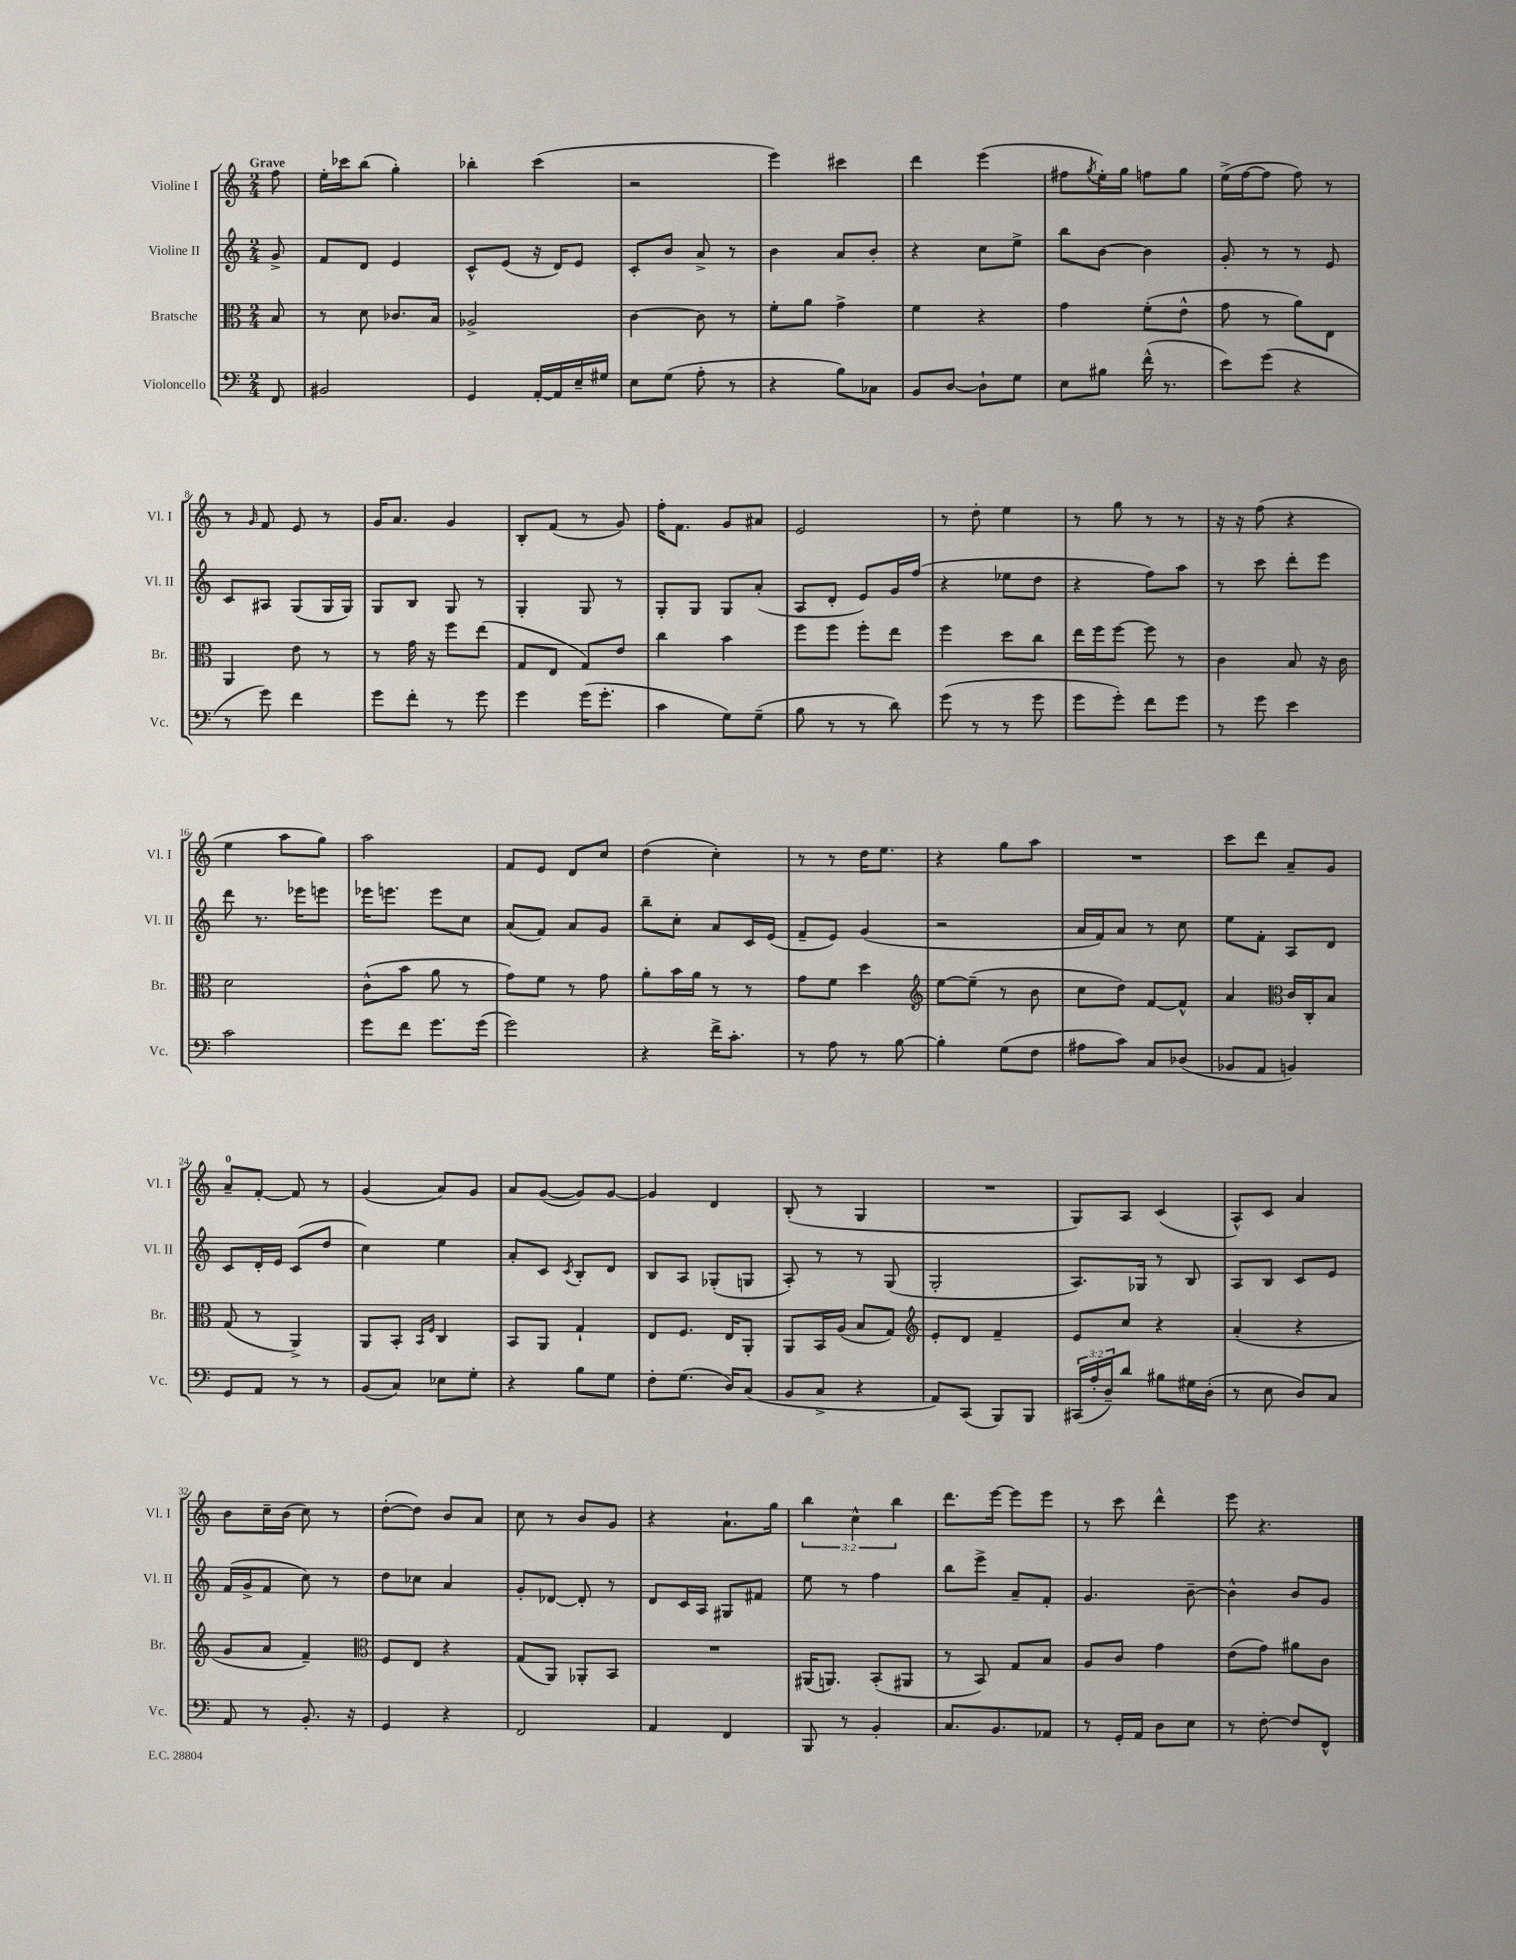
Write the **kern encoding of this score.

**kern	**kern	**kern	**kern
*staff4	*staff3	*staff2	*staff1
*clefF4	*clefC3	*clefG2	*clefG2
*k[]	*k[]	*k[]	*k[]
*M2/4	*M2/4	*M2/4	*M2/4
8FF	8B	8g^	8ff
=	=	=	=
2BB#	8r	8f	16ee'
.	.	.	16ccc-
.	8d	8d	(8bb
.	8.c-	4e	4gg')
.	16B	.	.
=	=	=	=
4GG	2A-^	8c^^	4bb-'
.	.	(8e	.
[16AA'	.	16r	(4ccc
16AA]	.	16d)	.
16E~	.	8e	.
16G#	.	.	.
=	=	=	=
8E	[4c	8c'	2r
(8G	.	8b	.
8A'	8c]	8a^	.
8r	8r	8r	.
=	=	=	=
4r	8f'	4b	4eee)
.	8a	.	.
8B)	4g^	8a	4ccc#
8C-	.	8b'	.
=	=	=	=
8BB	4f	4r	4ddd
[8D	.	.	.
8D`]	4r	8cc	(4eee
8G	.	8ee^	.
=	=	=	=
8E	4g	8bb	8ff#
.	.	.	8qgg
8B#	.	[8b	16ee')
.	.	.	16gg
(16f^^	(8f'	4b]	8ff
8.r	.	.	.
.	8e^^	.	8gg
=	=	=	=
8e)	8g	8g'	(16ee^
.	.	.	[16ff
(8g	8r	8r	8ff]
4r	8a)	8r	8ff)
.	8E	8e	8r
=	=	=	=
8r	4AA	8c	8r
.	.	.	16qqg
8g)	.	8A#	8f
4f	8e	(8G	8e
.	8r	16G	8r
.	.	16G)	.
=	=	=	=
8g	8r	8G	16g
.	.	.	8.a
8f'	16g	8B	.
.	16r	.	.
8r	8ff	8G	4g
8g	(8ee	8r	.
=	=	=	=
4g	8G	4G'	8B'
.	8E	.	(8f
(16g	8G)	8G	8r
8.g'	.	.	.
.	8e	8r	8g)
=	=	=	=
4c	4cc	8G'	16ff'
.	.	.	8.f
.	.	8G	.
8G)	4b	8G	8g
(8G~	.	(8a'	8a#
=	=	=	=
8B	8ff	8A	2e
8r	8ff	8d'	.
8r	8ff'	8e)	.
8d)	8ee	16g	.
.	.	(16ff	.
=	=	=	=
(8g	4ff	4r	8r
8r	.	.	8dd'
8r	8dd	8ee-	4ee
8g	8cc	8dd	.
=	=	=	=
8g	16ee	4r	8r
.	16ff	.	.
8g')	[8ff	.	8gg
8f	8ff]	8ff)	8r
8g	8r	8aa	8r
=	=	=	=
8r	4c	8r	16r
.	.	.	16r
8g	.	8ccc	(8ff
4e	8B	8ddd'	4r
.	16r	8eee	.
.	16c	.	.
=	=	=	=
2c	2d	8ddd	4ee
.	.	8.r	.
.	.	.	8aa
.	.	16eee-	.
.	.	8eee	8gg)
=	=	=	=
8g	(8c^^	16eee-	2aa
.	.	8.eee	.
8f	8b	.	.
8.g	8a	8eee	.
.	8r	8cc	.
(16g	.	.	.
=	=	=	=
2g)	8g)	(8a	8f
.	8f	8f)	8e
.	8r	8a	8d
.	8g	8g	8cc
=	=	=	=
4r	8a'	8bb~	(4dd
.	16b	8cc'	.
.	16a	.	.
16f^	8r	8a	4cc')
8.c'	.	.	.
.	8r	16c	.
.	.	(16e	.
=	=	=	=
8r	8g	8f~	8r
8A	8f	8e)	8r
8r	4dd	(4g	16dd
.	.	.	8.ee
[8B	.	.	.
=	=	=	=
*	*clefG2	*	*
4B']	[8ee	2r	4r
.	(8ee~]	.	.
(8G	8r	.	8gg
8F	8b	.	8aa
=	=	=	=
8A#	8cc	16a	2r
.	.	16f)	.
8c)	8dd)	8a	.
8C	[8f	8r	.
(8D-	8f^^]	8cc	.
=	=	=	=
8BB-	4a	8ee	8ccc
8AA	.	8f'	8ddd
*	*clefC3	*	*
4BB)	16c	8A	8a~
.	16C'	.	.
.	8B	8d	8g
=	=	=	=
8GG	(8G	8c	8a~
8AA	8r	16d'	[8f'
.	.	16e	.
8r	4AA^)	(8c	8f]
8r	.	8dd	8r
=	=	=	=
(8BB	8AA	4cc)	(4g
8C)	8BB'	.	.
.	16qqBB	.	.
.	16qqF	.	.
8E-	4C	4ee	8a)
8G'	.	.	8g
=	=	=	=
4r	8BB	8a'	8a
.	8AA	8c	([8g
.	.	8qc	.
8B	4G`	8B'	8g])
8G	.	8d	[8g
=	=	=	=
8F'	8E	8B	4g]
(8.G	8.F	8A	.
.	.	(8G-'	4d
16D)	16E	.	.
(8C	8AA'	8G	.
=	=	=	=
8BB	8AA	8A')	(8B'
8C^	16BB	8r	8r
.	(16A	.	.
4r	8B	8r	4G
.	8G)	(8G	.
=	=	=	=
*	*clefG2	*	*
8AA)	8e'	2G'	2r
(8CC	8d	.	.
8BBB)	4f~	.	.
8BBB	.	.	.
=	=	=	=
(24CC#	8e	8.A)	8G)
24A'	.	.	.
24D~)	.	.	.
8d	8cc	.	8A
.	.	16G-	.
8B#	4r	8r	(4c
16G#	.	8B	.
(16D'	.	.	.
=	=	=	=
8r	(4a'	8A	8A^^)
8E	.	8B	8c
8D)	4r	8c	4a
8C	.	8e	.
=	=	=	=
8AA	8g	(16f	8b
.	.	16g^	.
8r	8a	8f	16cc~
.	.	.	(16b
8.BB'	4f~)	8cc)	8cc)
.	.	8r	8r
16r	.	.	.
=	=	=	=
*	*clefC3	*	*
4GG	8F	8dd	([8dd'
.	8E	8cc-	8dd])
4r	4r	4a	8b
.	.	.	8a
=	=	=	=
2FF	(8G	8g'	8cc
.	8AA)	[8d-	8r
.	8AA-'	8d-']	8b
.	8BB	8r	8g
=	=	=	=
4AA	2r	8d	4r
.	.	16c	.
.	.	16A	.
4FF	.	8G#	8.a`
.	.	8f#	.
.	.	.	16gg
=	=	=	=
8BBB	(16AA#	8ee	6bb
.	8.AA)	.	.
8r	.	8r	.
.	.	.	6cc^^
4BB'	(8BB'	4ff	.
.	.	.	6bb
.	8AA#	.	.
=	=	=	=
8.C	8r	8bb	8.ddd
.	8BB)	8eee^	.
8.BB	.	.	[16eee
.	8G	8a~	8eee]
8AA-	8B	8f'	8eee
=	=	=	=
8r	8A	4.g	8r
16GG'	8c	.	8ccc
16AA	.	.	.
8D	4g	.	4ddd^^
8E	.	[8b~	.
=	=	=	=
8r	(8e	4b^^]	8eee
[8F'	8g)	.	4.r
8F]	8a#	8b	.
8FF^^	8c	8g	.
==	==	==	==
*-	*-	*-	*-
